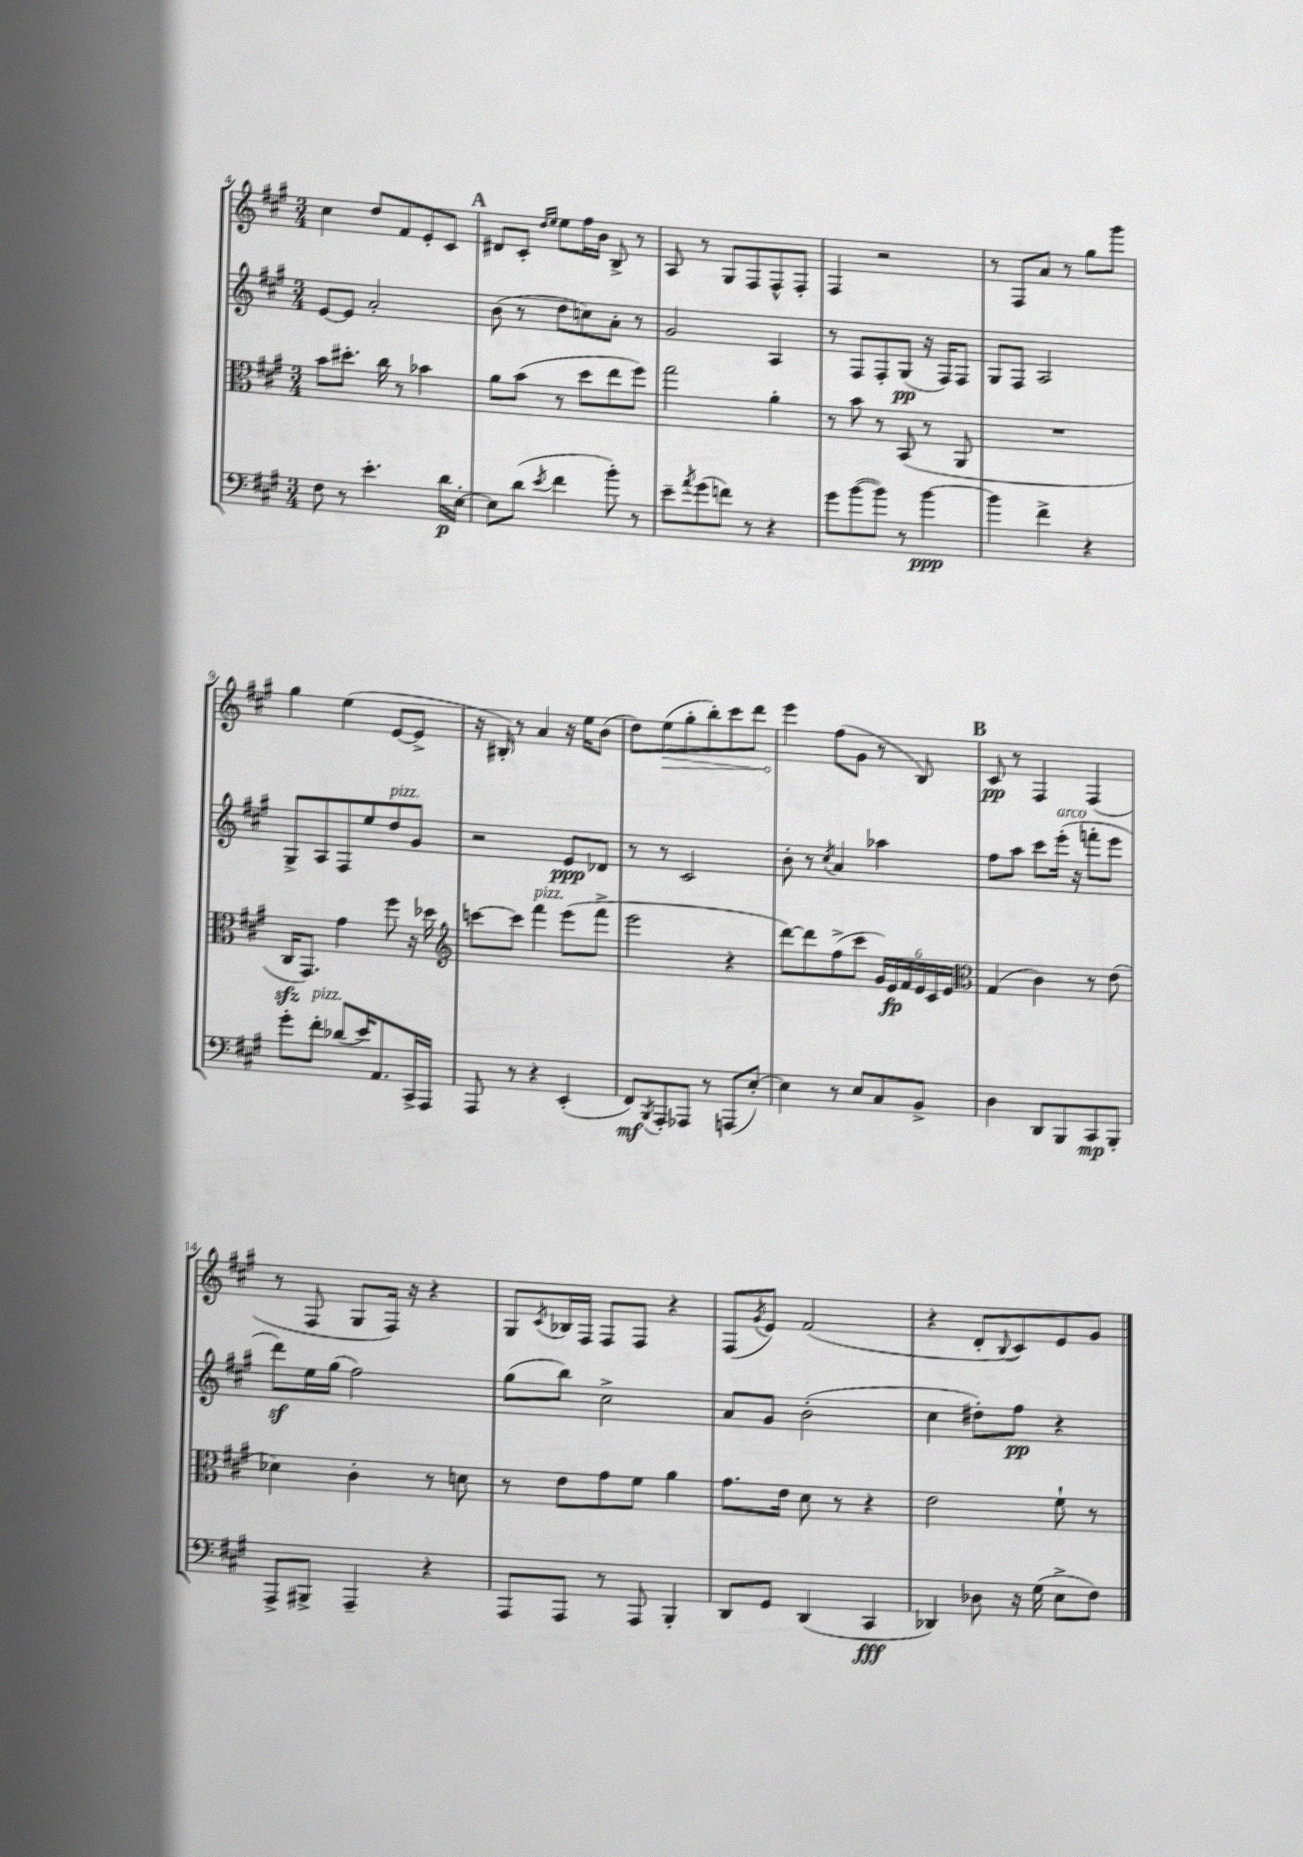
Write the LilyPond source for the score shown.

<<
\new StaffGroup <<
\new Staff = "s0" {
    \clef treble \key a \major \numericTimeSignature \time 3/4
    cis''4 d''8 fis'8 e'8-. cis'8 |
    \mark \markup { \bold "A" } dis'8 cis'8-. \grace { d''16 e''16 } e''8 fis''16 b'16 b8-> r8 |
    a8 r8 gis8 fis8 fis8-^ fis8-. |
    fis4 r2 |
    r8 fis8 a'8 r8 gis''8 gis'''8 |
    gis''4 e''4( e'8~ e'8-> |
    r16 bis16-.) r8 a'4 r16 e''16 b'8( |
    d''8) \once \override Hairpin.circled-tip = ##t e''8\>( gis''8-. b''8-.) cis'''8 d'''8 |
    e'''4\! fis''8( gis'8 r8 b8) |
    \mark \markup { \bold "B" } cis'8\pp r8 fis4 fis4( |
    r8 fis8 gis8 fis16) r16 r4 |
    gis8 \acciaccatura { cis'8 } bes16 fis16 fis8 fis8 r4 |
    fis8( \acciaccatura { gis'8 } e'8) fis'2( |
    r4 d'8-. \appoggiatura { b8 } cis'8) e'8 gis'8 \bar "|." |
}
\new Staff = "s1" {
    \clef treble \key a \major \numericTimeSignature \time 3/4
    e'8~ e'8 a'2-. |
    \mark \markup { \bold "A" } b'8( r8 d''8 c''8) a'8-. r8 |
    gis'2 a4 |
    r8 fis8 fis8-. gis8\pp( r16 fis16) fis8 |
    gis8 fis8 a2 |
    gis8-> a8 fis8 e''8 d''8^\markup { \italic "pizz." } gis'8 |
    r2 e'8\ppp des'8 |
    r8 r8 cis'2 |
    b'8-. r8 \acciaccatura { cis''8 } a'4 aes''4 |
    \mark \markup { \bold "B" } fis''8 a''8 cis'''8 e'''16-.^\markup { \italic "arco" }( r16 f'''8-. e'''8 |
    d'''8\sf) e''16 gis''16( fis''2) |
    gis''8( b''8) cis''2-> |
    a'8 gis'8 b'2-.( |
    cis''4 dis''8-.) fis''8\pp r4 \bar "|." |
}
\new Staff = "s2" {
    \clef alto \key a \major \numericTimeSignature \time 3/4
    b'8 dis''8.-. cis''16 r8 bes'4 |
    \mark \markup { \bold "A" } a'8 b'8( r8 d''8 e''8 fis''8) |
    gis''2 a'4-. |
    r8 b'8 r8 b,8( r8 a,8 |
    R2. |
    cis16\sfz gis,8.) gis'4 fis''8 r16 des''16 |
    \clef treble c'''8~ c'''8 fis'''4^\markup { \italic "pizz." } e'''8( fis'''8-> |
    e'''2 r4 |
    d'''8~) d'''8 fis''8->( cis'''8 \tuplet 6/4 { gis'16) e'16\fp fis'16 e'16 cis'16 e'16 } |
    \mark \markup { \bold "B" } \clef alto gis4( cis'4) r8 e'8( |
    des'4) cis'4-. r8 d'8 |
    r8 e'8 gis'8 fis'8 a'4 |
    gis'8. e'16 d'8 r8 r4 |
    e'2 fis'8-! r8 \bar "|." |
}
\new Staff = "s3" {
    \clef bass \key a \major \numericTimeSignature \time 3/4
    fis8 r8 e'4.-. d'16\p e16~-. |
    \mark \markup { \bold "A" } e8 d'8( \acciaccatura { e'8 } fis'4 b'8-.) r8 |
    e'8-- \acciaccatura { a'8 } gis'8( f'8) r8 r4 |
    gis'8 b'8~( b'8) r8 b'4~\ppp |
    b'4 fis'4-> r4 |
    gis'8-. fis'8-.^\markup { \italic "pizz." } des'8( e'16) a,8. cis,16-> a,,16 |
    a,,8 r8 r4 e,4-.( |
    fis,8\mf) \acciaccatura { b,,8 } a,,8-. aes,,8 r8 a,,8( e8~-.) |
    e4 r8 e8 cis8 b,8-> |
    \mark \markup { \bold "B" } d4 d,8 b,,8 cis,8\mp b,,8-. |
    a,,8-> bis,,8-> a,,4-- r4 |
    a,,8 a,,8 r8 a,,8 b,,4-. |
    d,8 gis,8 d,4( cis,4\fff |
    des,4) des8 r16 gis16( e8-> fis8) \bar "|." |
}
>>
>>
\layout { \context { \Score currentBarNumber = #4 } }
